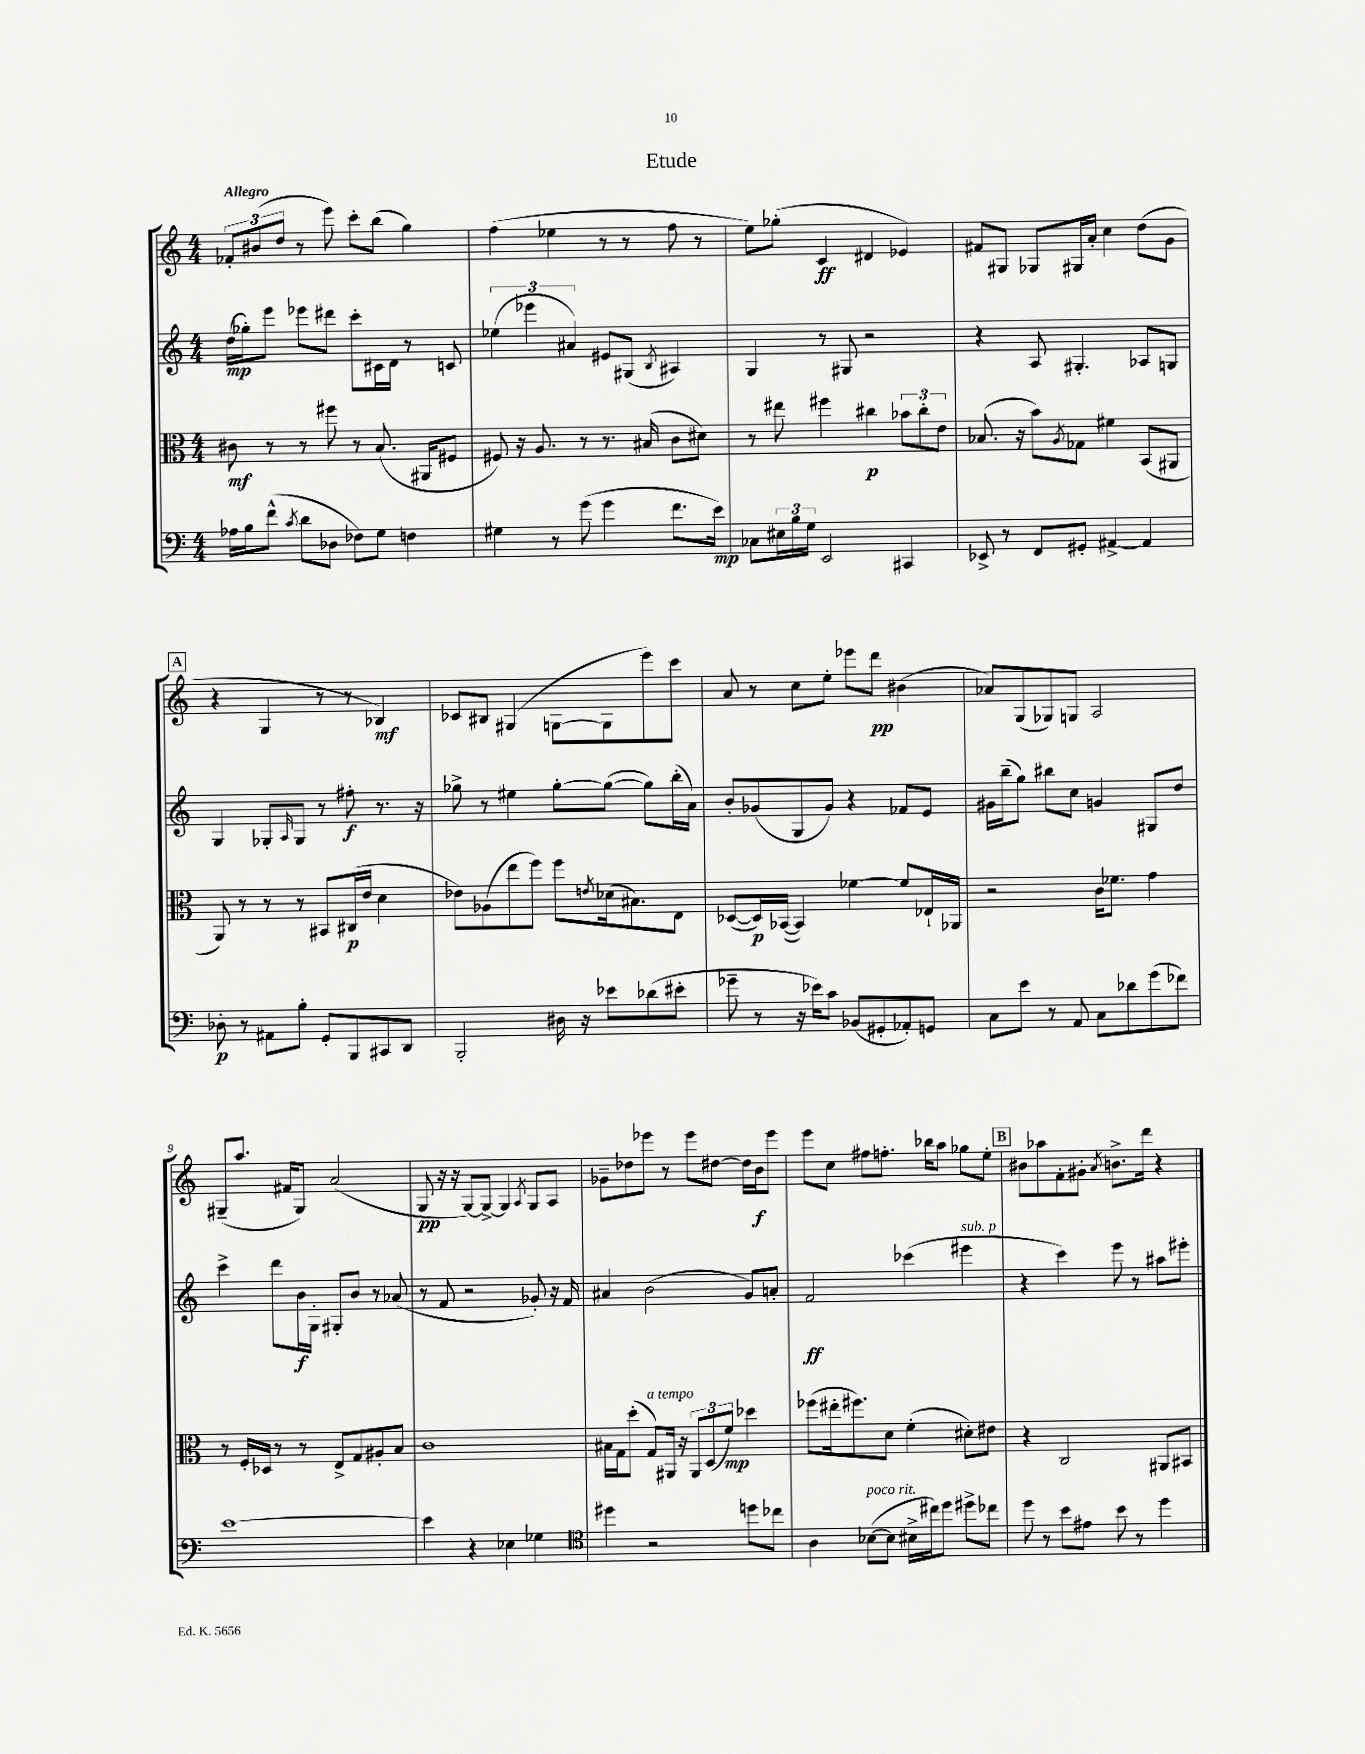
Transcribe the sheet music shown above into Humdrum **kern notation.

**kern	**dynam	**kern	**dynam	**kern	**dynam	**kern	**dynam
*part4	*part4	*part3	*part3	*part2	*part2	*part1	*part1
*staff4	*staff4	*staff3	*staff3	*staff2	*staff2	*staff1	*staff1
*clefF4	*	*clefC3	*	*clefG2	*	*clefG2	*
*k[]	*	*k[]	*	*k[]	*	*k[]	*
*M4/4	*	*M4/4	*	*M4/4	*	*M4/4	*
=1	=1	=1	=1	=1	=1	=1	=1
!	!	!	!	!	!	!LO:TX:a:B:t=Allegro	!
16A-X\LL	.	8c#X\	mf	(16dd\LL	mp	12f-X'/L	.
16B\J	.	.	.	16gg-X'\J)	.	.	.
.	.	.	.	.	.	(12b#X/	.
(8f^^\J	.	8r	.	8eee\J	.	.	.
.	.	.	.	.	.	12dd/J	.
8qc/	.	.	.	.	.	.	.
8d\L	.	8r	.	8eee-X\L	.	8r	.
8D-X\J	.	8ff#X\	.	8ddd#X\J	.	8eee\)	.
8F-X\L)	.	8r	.	8ccc'\L	.	8ccc'\L	.
8G\J	.	(8.B/	.	16c#X\L	.	(8bb\J	.
.	.	.	.	16d\JJ	.	.	.
4Fn\	.	.	.	8r	.	4gg\)	.
.	.	16AA#X/KL	.	.	.	.	.
.	.	8F#X/J	.	8cn/	.	.	.
=2	=2	=2	=2	=2	=2	=2	=2
4G#X\	.	8F#X/)	.	(6ee-X\	.	(4ff\	.
.	.	16r	.	.	.	.	.
.	.	.	.	6eee-X\	.	.	.
.	.	8.A/	.	.	.	.	.
8r	.	.	.	.	.	4ee-X\	.
.	.	.	.	6a#X/)	.	.	.
(8g\	.	8r	.	.	.	.	.
4g\	.	8.r	.	8e#X/L	.	8r	.
.	.	.	.	(8G#X/J	.	8r	.
.	.	(16B#X/	.	.	.	.	.
.	.	.	.	8qB/	.	.	.
8.f\L	.	8c\L	.	4A#X/)	.	8ff\	.
.	.	8d#X\J)	.	.	.	8r	.
16e\Jk)	mp	.	.	.	.	.	.
=3	=3	=3	=3	=3	=3	=3	=3
8C-X\L	.	8r	.	4G/	.	8ee\L)	.
24E#X\L	.	8ee#X\	.	.	.	(8gg-X'\J	.
24B\	.	.	.	.	.	.	.
24G\JJ	.	.	.	.	.	.	.
2EE/	.	4ff#X\	.	8r	.	4c/	ff
.	.	.	.	8G#X/	.	.	.
.	.	4cc#X\	p	2r	.	4d#X/	.
4CC#X/	.	12b-X\L	.	.	.	4e-X/)	.
.	.	12cc#'\	.	.	.	.	.
.	.	12e\J	.	.	.	.	.
=4	=4	=4	=4	=4	=4	=4	=4
8EE-X^/	.	(8.B-X/	.	4r	.	8f#X/L	.
8r	.	.	.	.	.	8G#X/J	.
.	.	16r	.	.	.	.	.
8FF/L	.	8b\L)	.	8A/	.	8G-X/L	.
.	.	8qA/	.	.	.	.	.
8GG#X'/J	.	8G-X\J	.	4.G#X'/	.	16G#X/L	.
.	.	.	.	.	.	16a'/JJ	.
[4AA#X^/	.	4f#X\	.	.	.	4cc\	.
4AA#/]	.	(8BB/L	.	8A-X/L	.	(8dd\L	.
.	.	8AA#X/J	.	8Gn/J	.	8g\J	.
!!LO:LB:g=z
!!LO:REH:place=s1:t=A
=5	=5	=5	=5	=5	=5	=5	=5
8D-X'\	p	8AA/)	.	4G/	.	4r	.
8r	.	8r	.	.	.	.	.
8AA#X\L	.	8r	.	8G-X'/L	.	4G/	.
.	.	.	.	16qqA/	.	.	.
8B'\J	.	8r	.	8G-/J	.	.	.
8GG'/L	.	8BB#X/L	.	8r	.	8r	.
8BBB/	.	(16C#X/L	p	8ff#X'\	f	8r	.
.	.	16e/JJ	.	.	.	.	.
8CC#X/	.	4d\	.	8.r	.	4B-X/)	mf
8DD/J	.	.	.	.	.	.	.
.	.	.	.	16r	.	.	.
=6	=6	=6	=6	=6	=6	=6	=6
2BBB'/	.	8e-X\L)	.	8gg-X^\	.	8c-X/L	.
.	.	(8A-X\	.	8r	.	8B#X/J	.
.	.	8ee\	.	4ee#X\	.	(4G#X/	.
.	.	8ff\J)	.	.	.	.	.
16D#X\	.	8ff\L	.	[8gg-'\L	.	[8Gn\L	.
16r	.	.	.	.	.	.	.
.	.	8qen/	.	.	.	.	.
8e-X\L	.	(16d-X\k	.	(8gg-\J_	.	8G\]	.
.	.	8.B#X\)	.	.	.	.	.
(8d-X\	.	.	.	8gg-\L])	.	8eee\)	.
8e#X'\J	.	8E\J	.	(16bb'\L	.	8ccc\J	.
.	.	.	.	16a\JJ)	.	.	.
=7	=7	=7	=7	=7	=7	=7	=7
8g-X~\	.	([8D-X/L	.	8b'/L	.	8a/	.
8r	.	16D-/L])	p	(8g-X/	.	8r	.
.	.	([16BB-X/JJ	.	.	.	.	.
16r	.	4BB-/])	.	8G/	.	8cc\L	.
16e-X\KL)	.	.	.	.	.	.	.
8c\J	.	.	.	8g-/J)	.	8ee'\J	.
(8BB-X/L	.	[4f-X\	.	4r	.	8eee-X\L	.
8GG#X'/	.	.	.	.	.	8ddd\J	pp
8AA-X'/)	.	8f-/L]	.	8f-X/L	.	(4b#X\	.
8GGn/J	.	16E-X`/L	.	8e/J	.	.	.
.	.	16AA-X/JJ	.	.	.	.	.
=8	=8	=8	=8	=8	=8	=8	=8
8C\L	.	2r	.	16g#X\LL	.	8a-X/L)	.
.	.	.	.	(16bb~\J	.	.	.
8e\J	.	.	.	8gg\J)	.	(8G/	.
8r	.	.	.	8bb#X\L	.	8G-X/)	.
8AA/	.	.	.	8cc\J	.	8Gn/J	.
8C\L	.	16c\KL	.	4gn/	.	2A/	.
.	.	8.f-X\J	.	.	.	.	.
8d-X\	.	.	.	.	.	.	.
(8g\	.	4g\	.	8G#X/L	.	.	.
8f-X\J)	.	.	.	8dd/J	.	.	.
!!LO:LB:g=z
=9	=9	=9	=9	=9	=9	=9	=9
[1e	.	8r	.	4ccc^\	.	(8G#X~/L	.
.	.	16F'/LL	.	.	.	8.aa/J	.
.	.	16D-X/JJ	.	.	.	.	.
.	.	8r	.	8ddd\L	.	.	.
.	.	.	.	.	.	16f#X/KL	.
.	.	8r	.	16b\L	f	8G#/J)	.
.	.	.	.	16G'\JJ	.	.	.
.	.	8E^/L	.	8G#X'/L	.	(2a/	.
.	.	8G/	.	8b/J	.	.	.
.	.	8A#X'/	.	8r	.	.	.
.	.	8B/J	.	(8a-X/	.	.	.
=10	=10	=10	=10	=10	=10	=10	=10
4e\]	.	1c	.	8r	.	8G/	pp
.	.	.	.	8f/	.	16r	.
.	.	.	.	.	.	16r	.
4r	.	.	.	2r	.	[8G/L)	.
.	.	.	.	.	.	8G^/J_	.
4E-X\	.	.	.	.	.	4G/]	.
.	.	.	.	.	.	8qA/	.
4G-X\	.	.	.	8g-X'/)	.	8G/L	.
.	.	.	.	16r	.	8A/J	.
.	.	.	.	16f/	.	.	.
=11	=11	=11	=11	=11	=11	=11	=11
*clefC4	*	*	*	*	*	*	*
4dd#X\	.	16B#X\LL	.	4a#X/	.	8g-X~\L	.
.	.	16G\J	.	.	.	.	.
.	.	(8dd'\J	.	.	.	8dd-X\	.
!	!	!LO:TX:a:i:t=a tempo	!	!	!	!	!
2r	.	8G/L)	.	(2b\	.	8eee-X\J	.
.	.	16AA#X/Jk	.	.	.	8r	.
.	.	16r	.	.	.	.	.
.	.	12AA#/L	.	.	.	8eee-\L	.
.	.	(12D/	.	.	.	.	.
.	.	.	.	.	.	[8dd#X\J	.
.	.	12f/J)	mp	.	.	.	.
8ddn\L	.	4dd-X\	.	8g/L)	.	16dd#\LL]	.
.	.	.	.	.	.	16b\J	f
8cc-X\J	.	.	.	8an'/J	.	8eee-\J	.
=12	=12	=12	=12	=12	=12	=12	=12
4A\	.	(8ff-X\L	.	2f/	ff	8eee\L	.
.	.	16ee#X'\k	.	.	.	8cc\J	.
.	.	8.ff#X\)	.	.	.	.	.
!LO:TX:a:i:t=poco rit.	!	!	!	!	!	!	!
([8B-X\L	.	.	.	.	.	8ff#X\L	.
8B-\J]	.	8d\J	.	.	.	8.ffn'\J	.
16B#X^\LL	.	(4f'\	.	(4ccc-X\	.	.	.
16cc#X\J)	.	.	.	.	.	16bb-X\KL	.
8dd\J	.	.	.	.	.	8aa\J	.
!	!	!	!	!LO:TX:a:i:t=sub. p	!	!	!
8dd#X^\L	.	8d#X'\L)	.	4eee#X\	.	8gg-X\L	.
8cc-X\J	.	8e#X\J	.	.	.	8ee'\J	.
!!LO:REH:place=s1:t=B
=13	=13	=13	=13	=13	=13	=13	=13
8dd\	.	4r	.	4r	.	8b#X\L	.
8r	.	.	.	.	.	8aa-X\	.
8b\L	.	2C/	.	4ccc\)	.	8f'\	.
8e#X\J	.	.	.	.	.	8g#X'\J	.
.	.	.	.	.	.	8qa/	.
8b\	.	.	.	8eee\	.	8.bn^\L	.
8r	.	.	.	8r	.	.	.
.	.	.	.	.	.	16ddd\Jk	.
4dd\	.	8AA#X/L	.	8aa#X\L	.	4r	.
.	.	8BB#X/J	.	8eee#X'\J	.	.	.
==	==	==	==	==	==	==	==
*-	*-	*-	*-	*-	*-	*-	*-
